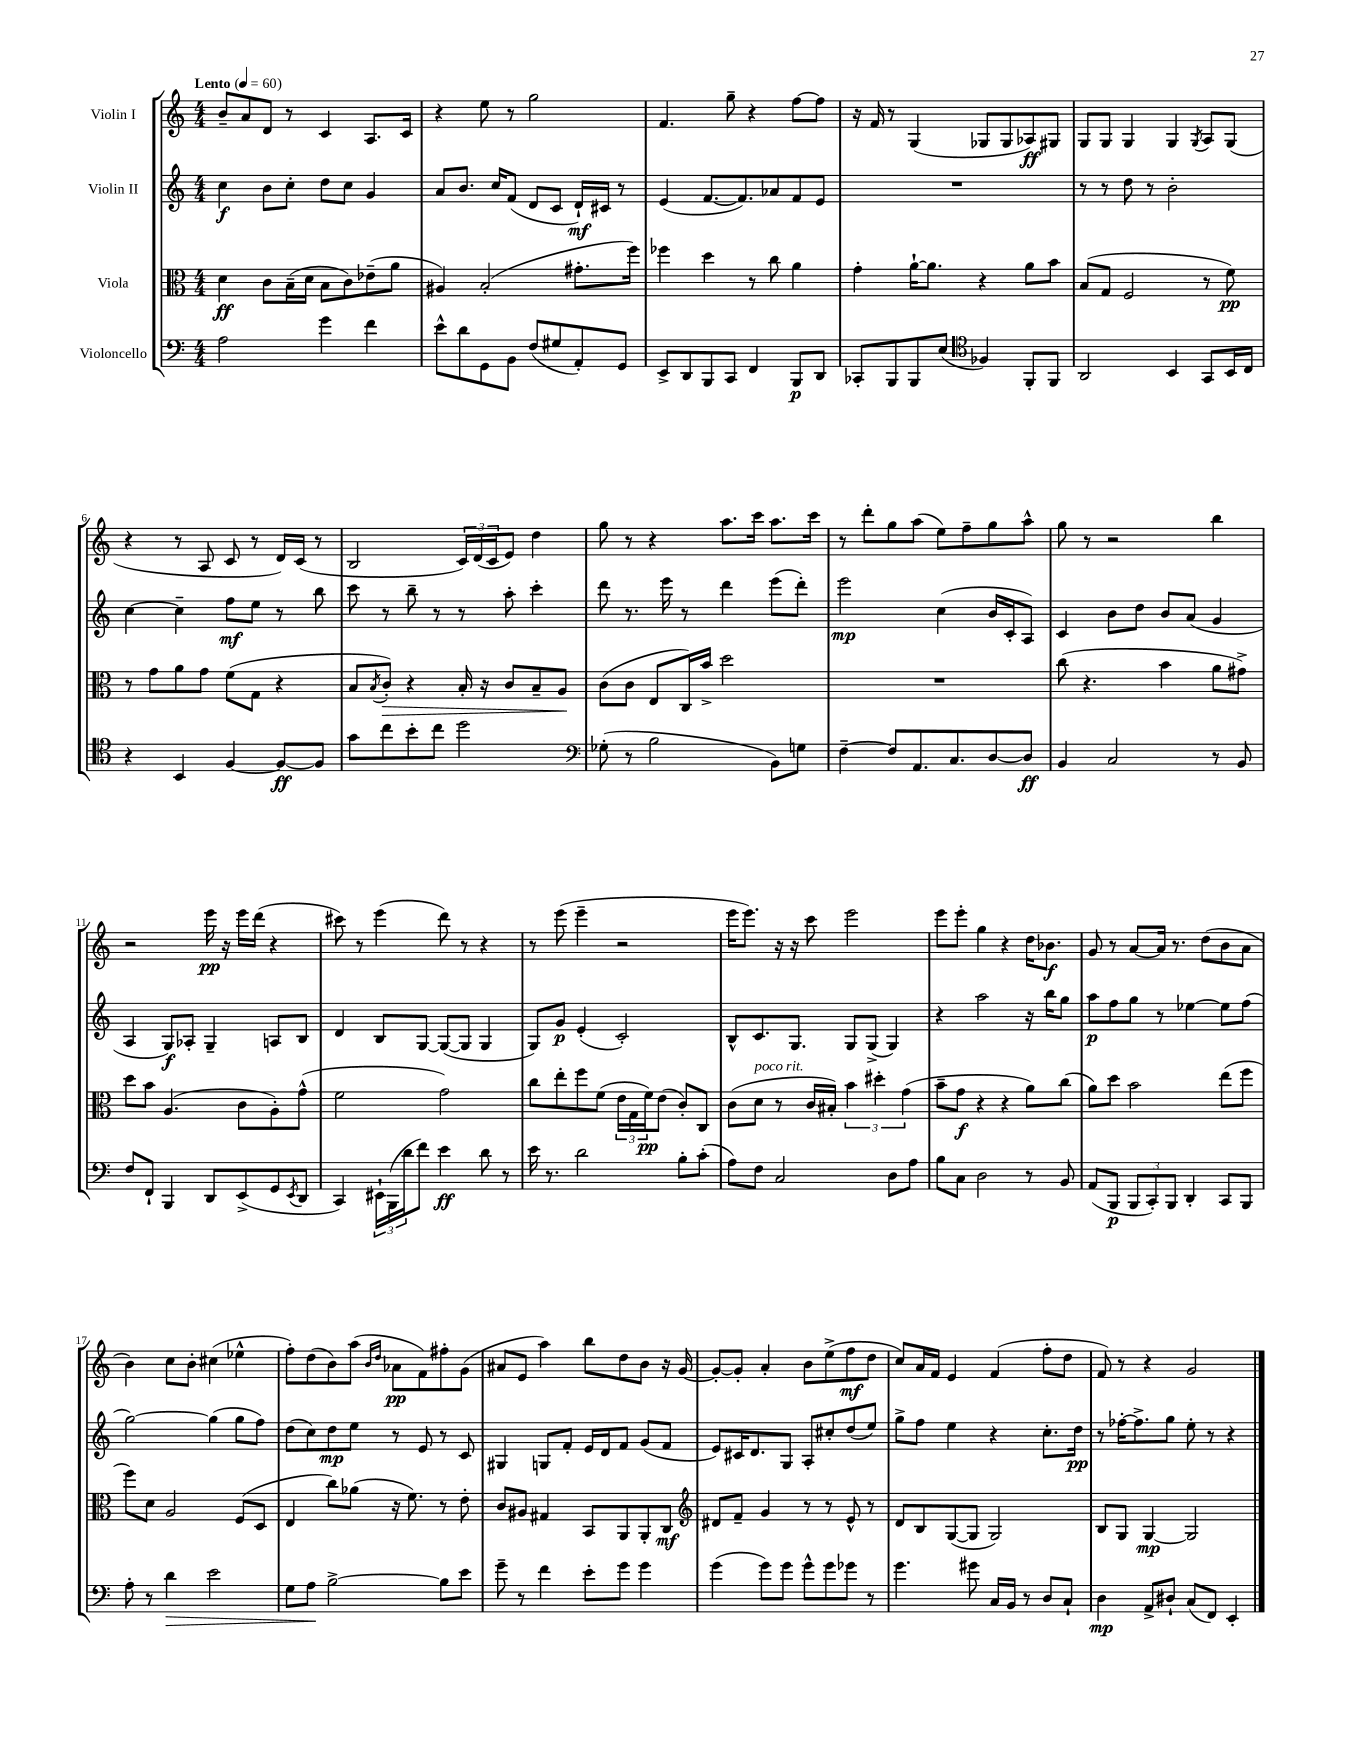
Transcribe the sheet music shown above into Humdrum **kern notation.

**kern	**dynam	**kern	**dynam	**kern	**dynam	**kern	**dynam
*part4	*part4	*part3	*part3	*part2	*part2	*part1	*part1
*staff4	*staff4	*staff3	*staff3	*staff2	*staff2	*staff1	*staff1
*I"Violoncello	*	*I"Viola	*	*I"Violin II	*	*I"Violin I	*
*clefF4	*	*clefC3	*	*clefG2	*	*clefG2	*
*k[]	*	*k[]	*	*k[]	*	*k[]	*
*M4/4	*	*M4/4	*	*M4/4	*	*M4/4	*
*MM60	*	*MM60	*	*MM60	*	*MM60	*
=1	=1	=1	=1	=1	=1	=1	=1
!	!	!	!	!	!	!LO:TX:a:B:t=Lento	!
2A\	.	4d\	ff	4cc\	f	8b~/L	.
.	.	.	.	.	.	8a/	.
.	.	8c\L	.	8b\L	.	8d/J	.
.	.	(16B~\L	.	8cc'\J	.	8r	.
.	.	16d\JJ	.	.	.	.	.
4g\	.	8B\L	.	8dd\L	.	4c/	.
.	.	8c\)	.	8cc\J	.	.	.
4f\	.	(8e-X~\	.	4g/	.	8.A/L	.
.	.	8a\J	.	.	.	.	.
.	.	.	.	.	.	16c/Jk	.
=2	=2	=2	=2	=2	=2	=2	=2
8e^^\L	.	4A#X/)	.	8a/L	.	4r	.
8d\	.	.	.	8.b/J	.	.	.
8GG\	.	(2B'/	.	.	.	8ee\	.
.	.	.	.	16cc/KL	.	.	.
8BB\J	.	.	.	(8f/J	.	8r	.
(8F/L	.	.	.	8d/L	.	2gg\	.
8G#X/	.	.	.	8c/J	.	.	.
8AA'/)	.	8.g#X'\L	.	16d`/LL)	mf	.	.
.	.	.	.	16c#X/JJ	.	.	.
8GG/J	.	.	.	8r	.	.	.
.	.	16ff\Jk)	.	.	.	.	.
=3	=3	=3	=3	=3	=3	=3	=3
8EE^/L	.	4ff-X\	.	(4e/	.	4.f/	.
8DD/	.	.	.	.	.	.	.
8BBB/	.	4dd\	.	[8.f/L	.	.	.
8CC/J	.	.	.	.	.	8gg~\	.
.	.	.	.	8.f/])	.	.	.
4FF/	.	8r	.	.	.	4r	.
.	.	8cc\	.	8a-X/	.	.	.
8BBB/L	p	4a\	.	8f/	.	[8ff\L	.
8DD/J	.	.	.	8e/J	.	8ff\J]	.
=4	=4	=4	=4	=4	=4	=4	=4
8CC-X'/L	.	4g'\	.	1r	.	16r	.
.	.	.	.	.	.	16f/	.
8BBB/	.	.	.	.	.	8r	.
8BBB/	.	[16a`\KL	.	.	.	(4G/	.
.	.	8.a\J]	.	.	.	.	.
(8E/J	.	.	.	.	.	.	.
*clefC4	*	*	*	*	*	*	*
4F-X/)	.	4r	.	.	.	8G-X/L	.
.	.	.	.	.	.	8G-/	.
8FF'/L	.	8a\L	.	.	.	8A-X/)	ff
8FF/J	.	8b\J	.	.	.	8G#X/J	.
=5	=5	=5	=5	=5	=5	=5	=5
2AA/	.	(8B/L	.	8r	.	8G/L	.
.	.	8G/J	.	8r	.	8G/J	.
.	.	2F/	.	8dd\	.	4G/	.
.	.	.	.	8r	.	.	.
4BB/	.	.	.	2b'\	.	4G/	.
.	.	.	.	.	.	8qG/	.
8GG/L	.	8r	.	.	.	8A/L	.
16BB/L	.	8f\)	pp	.	.	(8G/J	.
16C/JJ	.	.	.	.	.	.	.
!!LO:LB:g=z
=6	=6	=6	=6	=6	=6	=6	=6
4r	.	8r	.	[4cc\	.	4r	.
.	.	8g\L	.	.	.	.	.
4BB/	.	8a\	.	4cc~\]	.	8r	.
.	.	8g\J	.	.	.	8A/	.
[4F/	.	(8f\L	.	8ff\L	mf	8c/	.
.	.	8G\J	.	8ee\J	.	8r	.
8F/L_	ff	4r	.	8r	.	16d/LL)	.
.	.	.	.	.	.	(16c/JJ	.
8F/J]	.	.	.	8bb\	.	8r	.
=7	=7	=7	=7	=7	=7	=7	=7
8g\L	.	8B/L	.	8ccc\	.	2B/	.
.	.	8qB/	.	.	.	.	.
!	!	!	!LO:HP:b	!	!	!	!
8cc\	.	8c'/J)	>	8r	.	.	.
8b'\	.	4r	.	8bb~\	.	.	.
8cc\J	.	.	.	8r	.	.	.
2dd\	.	16B'/	.	8r	.	24c/LL)	.
.	.	.	.	.	.	(24d/	.
.	.	16r	.	.	.	.	.
.	.	.	.	.	.	24c/J	.
.	.	8c/L	.	8aa'\	.	8e/J)	.
.	.	8B~/	.	4ccc'\	.	4dd\	.
.	.	8A/J	.	.	.	.	.
.	.	.	]	.	.	.	.
=8	=8	=8	=8	=8	=8	=8	=8
*clefF4	*	*	*	*	*	*	*
(8G-X'\	.	(8c\L	.	8ddd\	.	8gg\	.
8r	.	8c\J	.	8.r	.	8r	.
2B\	.	8E/L	.	.	.	4r	.
.	.	.	.	16eee\	.	.	.
.	.	16C/L)	.	8r	.	.	.
.	.	16b^/JJ	.	.	.	.	.
.	.	2dd\	.	4ddd\	.	8.aa\L	.
.	.	.	.	.	.	16ccc\Jk	.
8BB\L)	.	.	.	(8eee\L	.	8.aa\L	.
8Gn\J	.	.	.	8ddd'\J)	.	.	.
.	.	.	.	.	.	16ccc\Jk	.
=9	=9	=9	=9	=9	=9	=9	=9
[4F~\	.	1r	.	2eee\	mp	8r	.
.	.	.	.	.	.	8ddd'\L	.
8F/L]	.	.	.	.	.	8gg\	.
8.AA/	.	.	.	.	.	(8aa\J	.
.	.	.	.	(4cc\	.	8ee\L)	.
8.C/	.	.	.	.	.	.	.
.	.	.	.	.	.	8ff~\	.
[8D/	.	.	.	16b/LL	.	8gg\	.
.	.	.	.	16c'/J	.	.	.
8D/J]	ff	.	.	8A/J)	.	8aa^^\J	.
=10	=10	=10	=10	=10	=10	=10	=10
4BB/	.	(8cc\	.	4c/	.	8gg\	.
.	.	4.r	.	.	.	8r	.
2C/	.	.	.	8b\L	.	2r	.
.	.	.	.	8dd\J	.	.	.
.	.	4b\	.	8b/L	.	.	.
.	.	.	.	(8a/J	.	.	.
8r	.	8a\L	.	4g/	.	4bb\	.
8BB/	.	8g#X^\J)	.	.	.	.	.
!!LO:LB:g=z
=11	=11	=11	=11	=11	=11	=11	=11
8F/L	.	8dd\L	.	4A/	.	2r	.
8FF`/J	.	8b\J	.	.	.	.	.
4BBB/	.	(4.A/	.	8G/L)	f	.	.
.	.	.	.	8A-X'/J	.	.	.
8DD/L	.	.	.	4G~/	.	16eee\	pp
.	.	.	.	.	.	16r	.
(8EE^/	.	8c\L	.	.	.	16eee\LL	.
.	.	.	.	.	.	(16ddd\JJ	.
8GG/	.	8A'\)	.	8An/L	.	4r	.
8qEE/	.	.	.	.	.	.	.
8DD/J	.	(8g^^\J	.	8B/J	.	.	.
=12	=12	=12	=12	=12	=12	=12	=12
4CC/)	.	2f\	.	4d/	.	8ccc#X\)	.
.	.	.	.	.	.	8r	.
24EE#X`\LL	.	.	.	8B/L	.	(4eee\	.
(24BBB\	.	.	.	.	.	.	.
24d\J	.	.	.	.	.	.	.
8f\J)	.	.	.	[8G/J	.	.	.
4e\	ff	2g\)	.	(8G/L_	.	8ddd\)	.
.	.	.	.	8G/J]	.	8r	.
8d\	.	.	.	4G/	.	4r	.
8r	.	.	.	.	.	.	.
=13	=13	=13	=13	=13	=13	=13	=13
16e\	.	8cc\L	.	8G/L)	.	8r	.
8.r	.	.	.	.	.	.	.
.	.	8ee'\	.	8g/J	p	(8eee\	.
2d\	.	8ff\	.	(4e'/	.	4eee~\	.
.	.	(8f\J	.	.	.	.	.
.	.	24e\LL	.	2c'/)	.	2r	.
.	.	24G\	.	.	.	.	.
.	.	24f\J)	pp	.	.	.	.
.	.	(8e\J	.	.	.	.	.
8B'\L	.	8c'/L)	.	.	.	.	.
(8c'\J	.	8C/J	.	.	.	.	.
=14	=14	=14	=14	=14	=14	=14	=14
8A\L)	.	(8c\L	.	8B^^/L	.	16eee\KL	.
.	.	.	.	.	.	8.eee\J)	.
!	!	!LO:TX:a:i:t=poco rit.	!	!	!	!	!
8F\J	.	8d\J	.	8.c/	.	.	.
2C/	.	8r	.	.	.	16r	.
.	.	.	.	8.G/J	.	16r	.
.	.	16c/LL	.	.	.	8ccc\	.
.	.	16B#X'/JJ)	.	.	.	.	.
.	.	6b\	.	8G/L	.	2eee\	.
.	.	.	.	(8G^/J	.	.	.
.	.	6dd#X'\	.	.	.	.	.
8D\L	.	.	.	4G/)	.	.	.
.	.	(6g\	.	.	.	.	.
8A\J	.	.	.	.	.	.	.
=15	=15	=15	=15	=15	=15	=15	=15
8B\L	.	8b~\L	.	4r	.	8eee\L	.
8C\J	.	8g\J	f	.	.	8eee'\J	.
2D\	.	4r	.	2aa\	.	4gg\	.
.	.	4r	.	.	.	4r	.
8r	.	8a\L)	.	16r	.	16dd\KL	.
.	.	.	.	16bb\KL	.	8.b-X\J	f
8BB/	.	(8cc\J	.	8gg\J	.	.	.
=16	=16	=16	=16	=16	=16	=16	=16
(8AA/L	.	8a\L)	.	8aa\L	p	8g/	.
8BBB/J	p	8dd\J	.	8ff\	.	8r	.
12BBB/L	.	2b\	.	8gg\J	.	[8a/L	.
12CC'/)	.	.	.	.	.	.	.
.	.	.	.	8r	.	16a/Jk]	.
12BBB/J	.	.	.	.	.	.	.
.	.	.	.	.	.	8.r	.
4DD'/	.	.	.	[4ee-X\	.	.	.
.	.	.	.	.	.	(8dd\L	.
8CC/L	.	(8ee\L	.	8ee-\L]	.	8b\	.
8BBB/J	.	8ff\J	.	(8ff\J	.	8a\J	.
!!LO:LB:g=z
=17	=17	=17	=17	=17	=17	=17	=17
8A'\	.	8ff\L)	.	[2gg\)	.	4b\)	.
8r	.	8d\J	.	.	.	.	.
!	!LO:HP:b	!	!	!	!	!	!
4d\	>	2A/	.	.	.	8cc\L	.
.	.	.	.	.	.	8b'\J	.
2e\	.	.	.	(4gg\]	.	(4cc#X\	.
.	.	(8F/L	.	8gg\L	.	4ee-X^^\	.
.	.	8D/J	.	8ff\J)	.	.	.
=18	=18	=18	=18	=18	=18	=18	=18
8G\L	.	4E/	.	(8dd\L	.	8ff'\L)	.
8A\J	.	.	.	8cc\)	.	(8dd\	.
[2B^\	]	8cc\L)	.	8dd\	mp	8b\)	.
.	.	(8a-X\J	.	8ee\J	.	(8aa\J	.
.	.	.	.	.	.	16qqb/LL	.
.	.	.	.	.	.	16qqdd/JJ	.
.	.	16r	.	8r	.	8a-X\L	pp
.	.	8.f\)	.	.	.	.	.
.	.	.	.	8e/	.	8f\)	.
8B\L]	.	8r	.	8r	.	8ff#X'\	.
8e\J	.	8e'\	.	8c/	.	(8g\J	.
=19	=19	=19	=19	=19	=19	=19	=19
8g~\	.	8c/L	.	4G#X/	.	8a#X/L	.
8r	.	8A#X/J	.	.	.	8e/J	.
4f\	.	4G#X/	.	8Gn/L	.	4aa\)	.
.	.	.	.	8f'/J	.	.	.
8e'\L	.	8BB/L	.	16e/LL	.	8bb\L	.
.	.	.	.	16d/J	.	.	.
8g\J	.	8AA/	.	8f/J	.	8dd\	.
4g\	.	8AA'/	.	(8g/L	.	8b\J	.
.	.	8C/J	mf	8f/J	.	16r	.
.	.	.	.	.	.	[16g/	.
=20	=20	=20	=20	=20	=20	=20	=20
*	*	*clefG2	*	*	*	*	*
(4g\	.	8d#X/L	.	8e/L)	.	8g'/L_	.
.	.	8f~/J	.	16c#X/K	.	8g'/J]	.
.	.	.	.	8.d/	.	.	.
8g\L)	.	4g/	.	.	.	4a'/	.
8g\J	.	.	.	8G/J	.	.	.
8g^^\L	.	8r	.	8A'/L	.	8b\L	.
8g\	.	8r	.	8cc#X'/	.	(8ee^\	.
8g-X\J	.	8e^^/	.	(8dd/	.	8ff\	mf
8r	.	8r	.	8ee/J)	.	8dd\J	.
=21	=21	=21	=21	=21	=21	=21	=21
4.g\	.	8d/L	.	8gg^\L	.	8cc/L)	.
.	.	8B/	.	8ff\J	.	16a/L	.
.	.	.	.	.	.	16f/JJ	.
.	.	([8G/	.	4ee\	.	4e/	.
8g#X\	.	8G/J]	.	.	.	.	.
16C/LL	.	2G/)	.	4r	.	(4f/	.
16BB/JJ	.	.	.	.	.	.	.
8r	.	.	.	.	.	.	.
8D/L	.	.	.	8.cc'\L	.	8ff'\L	.
8C`/J	.	.	.	.	.	8dd\J	.
.	.	.	.	16dd\Jk	pp	.	.
=22	=22	=22	=22	=22	=22	=22	=22
4D\	mp	8B/L	.	8r	.	8f/)	.
.	.	8G/J	.	[16ff-X'\KL	.	8r	.
.	.	.	.	8.ff-^\]	.	.	.
8AA^/L	.	[4G/	mp	.	.	4r	.
8D#X`/J	.	.	.	8gg\J	.	.	.
(8C/L	.	2G/]	.	8ee'\	.	2g/	.
8FF/J)	.	.	.	8r	.	.	.
4EE'/	.	.	.	4r	.	.	.
==	==	==	==	==	==	==	==
*-	*-	*-	*-	*-	*-	*-	*-
